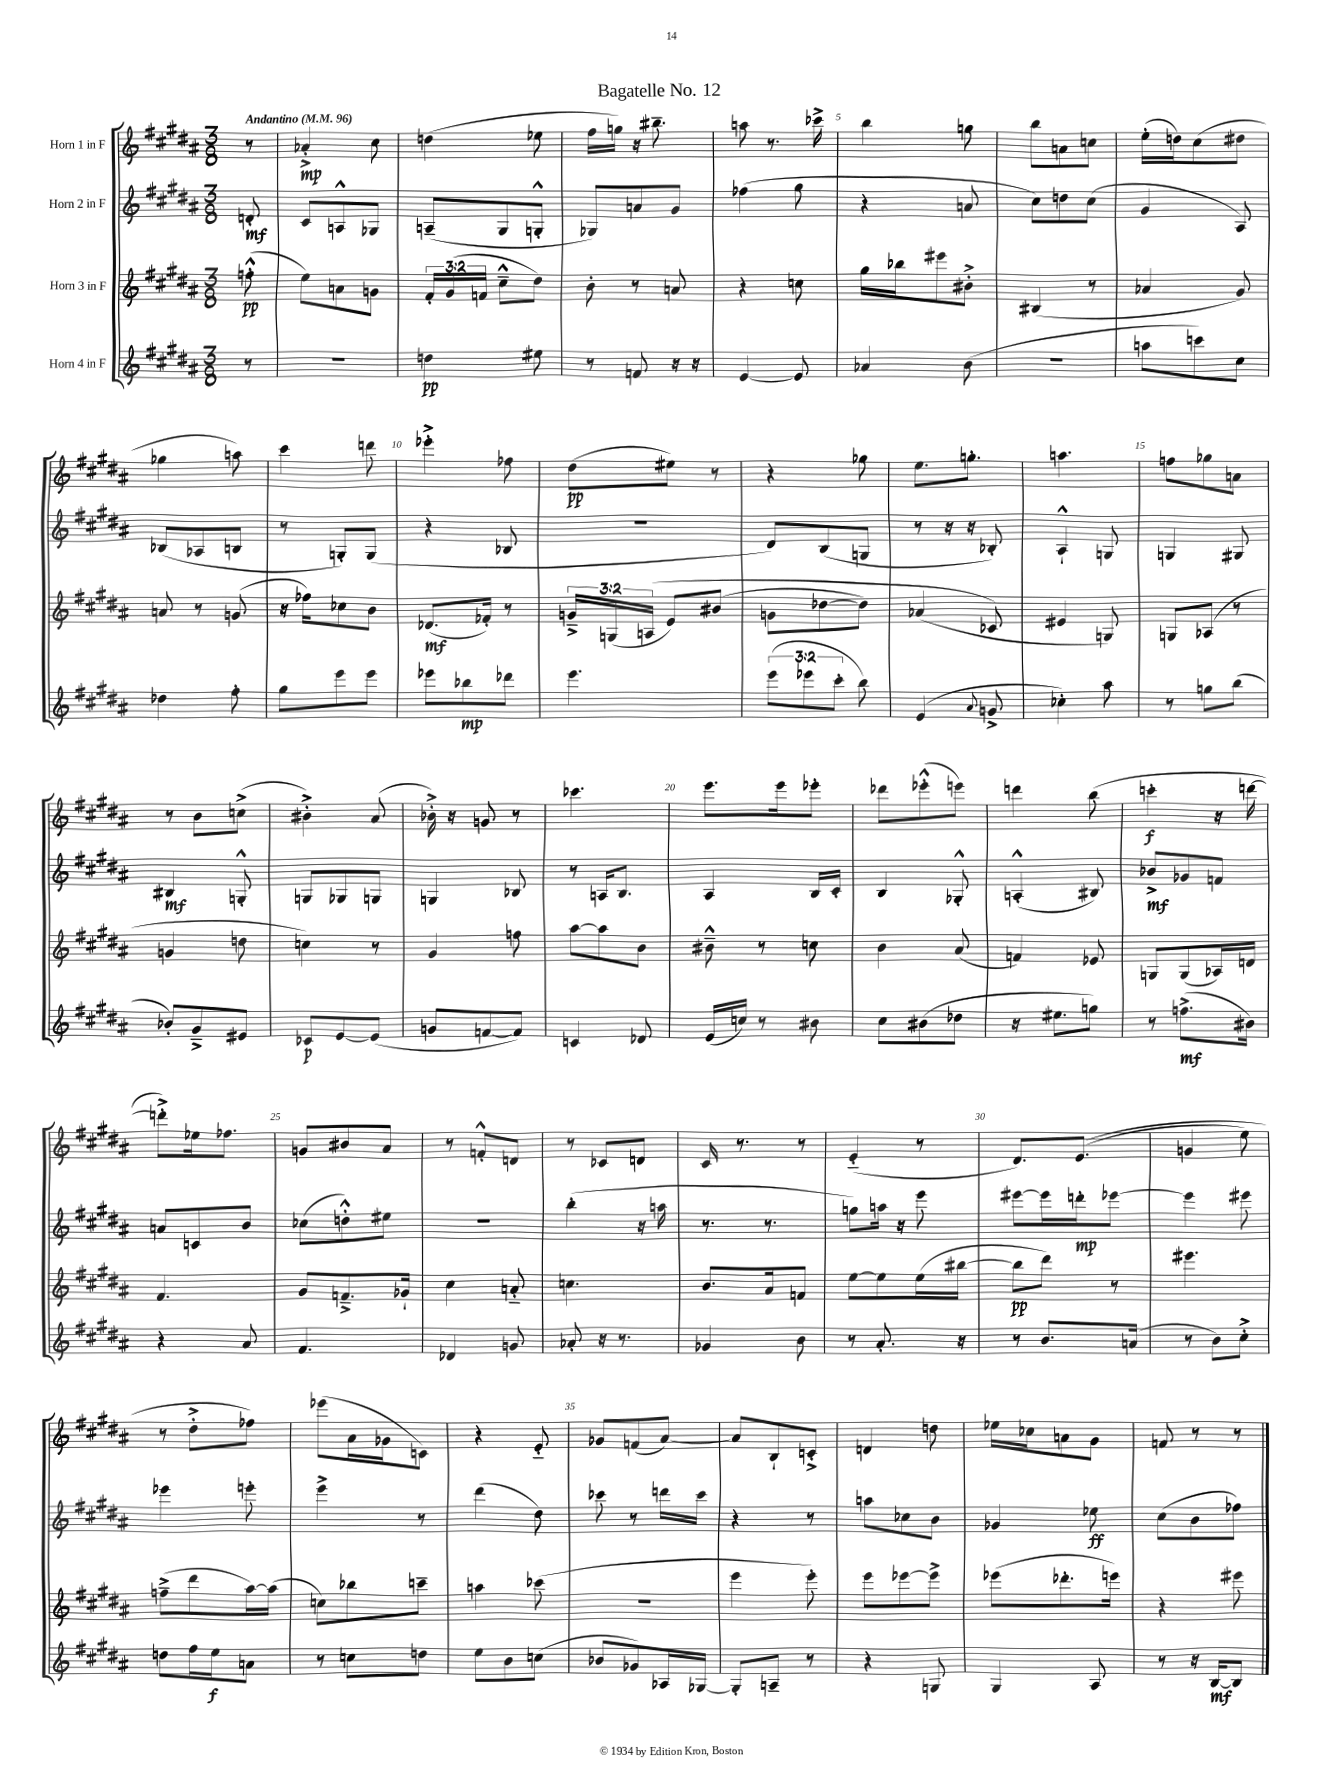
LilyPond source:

\header { title = "Bagatelle No. 12" }
<<
\new StaffGroup <<
\new Staff = "s0" \with { instrumentName = "Horn 1 in F" } {
    \clef treble \key b \major \numericTimeSignature \time 3/8 \partial 8 \tempo "Andantino" 4 = 96
    \autoBeamOff r8 |
    aes'4-.->\mp cis''8 |
    d''4( ees''8 |
    fis''16[ g''16]) r16 bis''8.-- |
    a''8 r8. ces'''16-> |
    b''4 g''8 |
    b''8[ a'8 c''8] |
    e''16[-.( d''16) cis''8( dis''8] |
    ges''4 a''8) |
    cis'''4 d'''8 |
    ees'''4-.-> fes''8 |
    dis''8[\pp( eis''8]) r8 |
    r4 ges''8 |
    e''8.[ g''8.]-. |
    a''4. |
    f''8[ ges''8 a'8] |
    r8 b'8[ c''8]->( |
    bis'4-.->) ais'8( |
    bes'16-.->) r16 g'8 r8 |
    ces'''4. |
    e'''8.[ e'''16 ees'''8]-. |
    des'''8[ ees'''8-.-^( e'''8]) |
    d'''4 b''8( |
    c'''4-.\f r16 d'''16~ |
    d'''8[-.->) ees''16 fes''8.] |
    g'8[ bis'8 ais'8] |
    r8 f'8[-.-^ d'8] |
    r8 ces'8[ d'8] |
    cis'16 r8. r8 |
    e'4-_( r8 |
    dis'8.[) e'8.](\( |
    g'4 e''8) |
    r8 dis''8[-.-> fes''8]\) |
    ees'''8[( ais'16 ges'16 c'8]) |
    r4 e'8-_ |
    ges'8[ f'8( ais'8]~) |
    ais'8[ b8-! c'8]-.-> |
    d'4 d''8 |
    ees''16[ ces''16 a'8 gis'8] |
    f'8 r8 r8 \bar "|." |
}
\new Staff = "s1" \with { instrumentName = "Horn 2 in F" } {
    \clef treble \key b \major \numericTimeSignature \time 3/8 \partial 8
    \autoBeamOff d'8-.\mf |
    cis'8[ a8-^ ges8] |
    a8[--( gis8 g8]-.-^ |
    ges8[) a'8 gis'8] |
    fes''4( gis''8 |
    r4 a'8 |
    cis''8[) d''8 cis''8]( |
    gis'4 ais8) |
    bes8[( aes8 b8] |
    r8 g8[-.) g8]( |
    r4 bes8 |
    r4. |
    dis'8[) b8( g8] |
    r8 r16 r16 bes8-.) |
    ais4-!-^ g8 |
    g4 gis8 |
    bis4\mf g8-.-^ |
    g8[ ges8 g8] |
    g4 bes8 |
    r8 a16[ b8.] |
    ais4 b16[ cis'16]-. |
    b4 ges8-.-^ |
    a4-.-^( bis8) |
    bes'8[->\mf ges'8 f'8] |
    a'8[ c'8 b'8] |
    ces''8[( d''8-.-^) eis''8] |
    R4. |
    b''4-.( r16 a''16 |
    r8. r8. |
    g''8[) a''16] r16 e'''8 |
    eis'''8[~ eis'''16 d'''16-.\mp ees'''8]~ |
    ees'''4 eis'''8 |
    ees'''4 e'''8-. |
    e'''4-> r8 |
    dis'''4( dis''8) |
    ces'''8 r8 d'''16[ ces'''16] |
    r4 r8 |
    a''8[ ces''8 b'8] |
    ges'4 ees''8\ff |
    cis''8[( b'8 fes''8]) \bar "|." |
}
\new Staff = "s2" \with { instrumentName = "Horn 3 in F" } {
    \clef treble \key b \major \numericTimeSignature \time 3/8 \override Staff.TupletNumber.text = #tuplet-number::calc-fraction-text \partial 8
    \autoBeamOff f''8-.-^\pp( |
    e''8[) a'8 g'8] |
    \tuplet 3/2 { fis'16[-. gis'16( f'16] } cis''8[---^ dis''8]) |
    b'8-. r8 a'8 |
    r4 c''8 |
    gis''16[ bes''16 eis'''8 bis'8]-.-> |
    bis4( r8 |
    aes'4 gis'8) |
    a'8 r8 g'8( |
    r16 fes''16[) ces''8 b'8] |
    des'8.[\mf( fes'16]-.) r8 |
    \tuplet 3/2 { g'16[---> g16( a16]\( } e'8[) bis'8]( |
    g'8[ des''8~ des''8]) |
    aes'4( ces'8\) |
    eis'4 g8) |
    g8[ aes8]( r8 |
    g'4 d''8 |
    c''4) r8 |
    gis'4 f''8 |
    ais''8[~ ais''8 b'8] |
    bis'8---^ r8 c''8 |
    b'4 ais'8( |
    f'4) ees'8 |
    g8[ g8( aes16) d'16] |
    fis'4. |
    gis'8[ f'8.---> ges'16]-! |
    cis''4 a'8-_ |
    c''4. |
    b'8.[ ais'16 f'8] |
    e''8[~ e''8 e''16( bis''16]~ |
    bis''8[\pp dis'''8]) r8 |
    eis'''4. |
    f''8[--->( dis'''8 ais''16~) ais''16]( |
    c''8[) bes''8 c'''8]-- |
    a''4 ces'''8( |
    R4. |
    e'''4 e'''8-.) |
    e'''8[ ees'''8~ ees'''8]-> |
    ees'''8[( des'''8.-. e'''16]) |
    r4 eis'''8 \bar "|." |
}
\new Staff = "s3" \with { instrumentName = "Horn 4 in F" } {
    \clef treble \key b \major \numericTimeSignature \time 3/8 \override Staff.TupletNumber.text = #tuplet-number::calc-fraction-text \partial 8
    \autoBeamOff r8 |
    R4. |
    d''4\pp eis''8 |
    r8 f'8 r16 r16 |
    e'4~ e'8 |
    aes'4 b'8( |
    R4. |
    a''8[ c'''8) cis''8] |
    des''4 fis''8-. |
    gis''8[ e'''8 e'''8] |
    ees'''8[ bes''8\mp des'''8] |
    e'''4. |
    \tuplet 3/2 { e'''8[( ees'''8 cis'''8]-. } b''8) |
    e'4( \appoggiatura { ais'8 } g'8-> |
    ces''4-.) ais''8 |
    r8 g''8[ b''8]( |
    bes'8[-.) gis'8---> eis'8] |
    ces'8[\p e'8~ e'8]( |
    g'8[ f'8~ f'8]) |
    c'4 des'8 |
    e'16[( c''16]) r8 bis'8 |
    cis''8[ bis'8( des''8] |
    r16 eis''8.[ g''8]) |
    r8 f''8.[->\mf( bis'16]) |
    r4 ais'8 |
    fis'4. |
    des'4 g'8 |
    aes'8-. r16 r8. |
    ges'4 b'8 |
    r8 ais'8.-. r16 |
    r8 b'8.[ a'16]( |
    r8 b'8[) cis''8]-.-> |
    d''8[ fis''16 e''16\f a'8] |
    r8 c''8[ d''8] |
    e''8[ b'8 c''8]( |
    bes'8[ ges'8) aes16 ges16]~ |
    ges8[-. a8]-- r8 |
    r4 g8 |
    gis4 ais8 |
    r8 r16 b16[~\mf b8] \bar "|." |
}
>>
>>
\layout { \context { \Score \override BarNumber.break-visibility = ##(#f #t #t) barNumberVisibility = #(every-nth-bar-number-visible 5) } }
